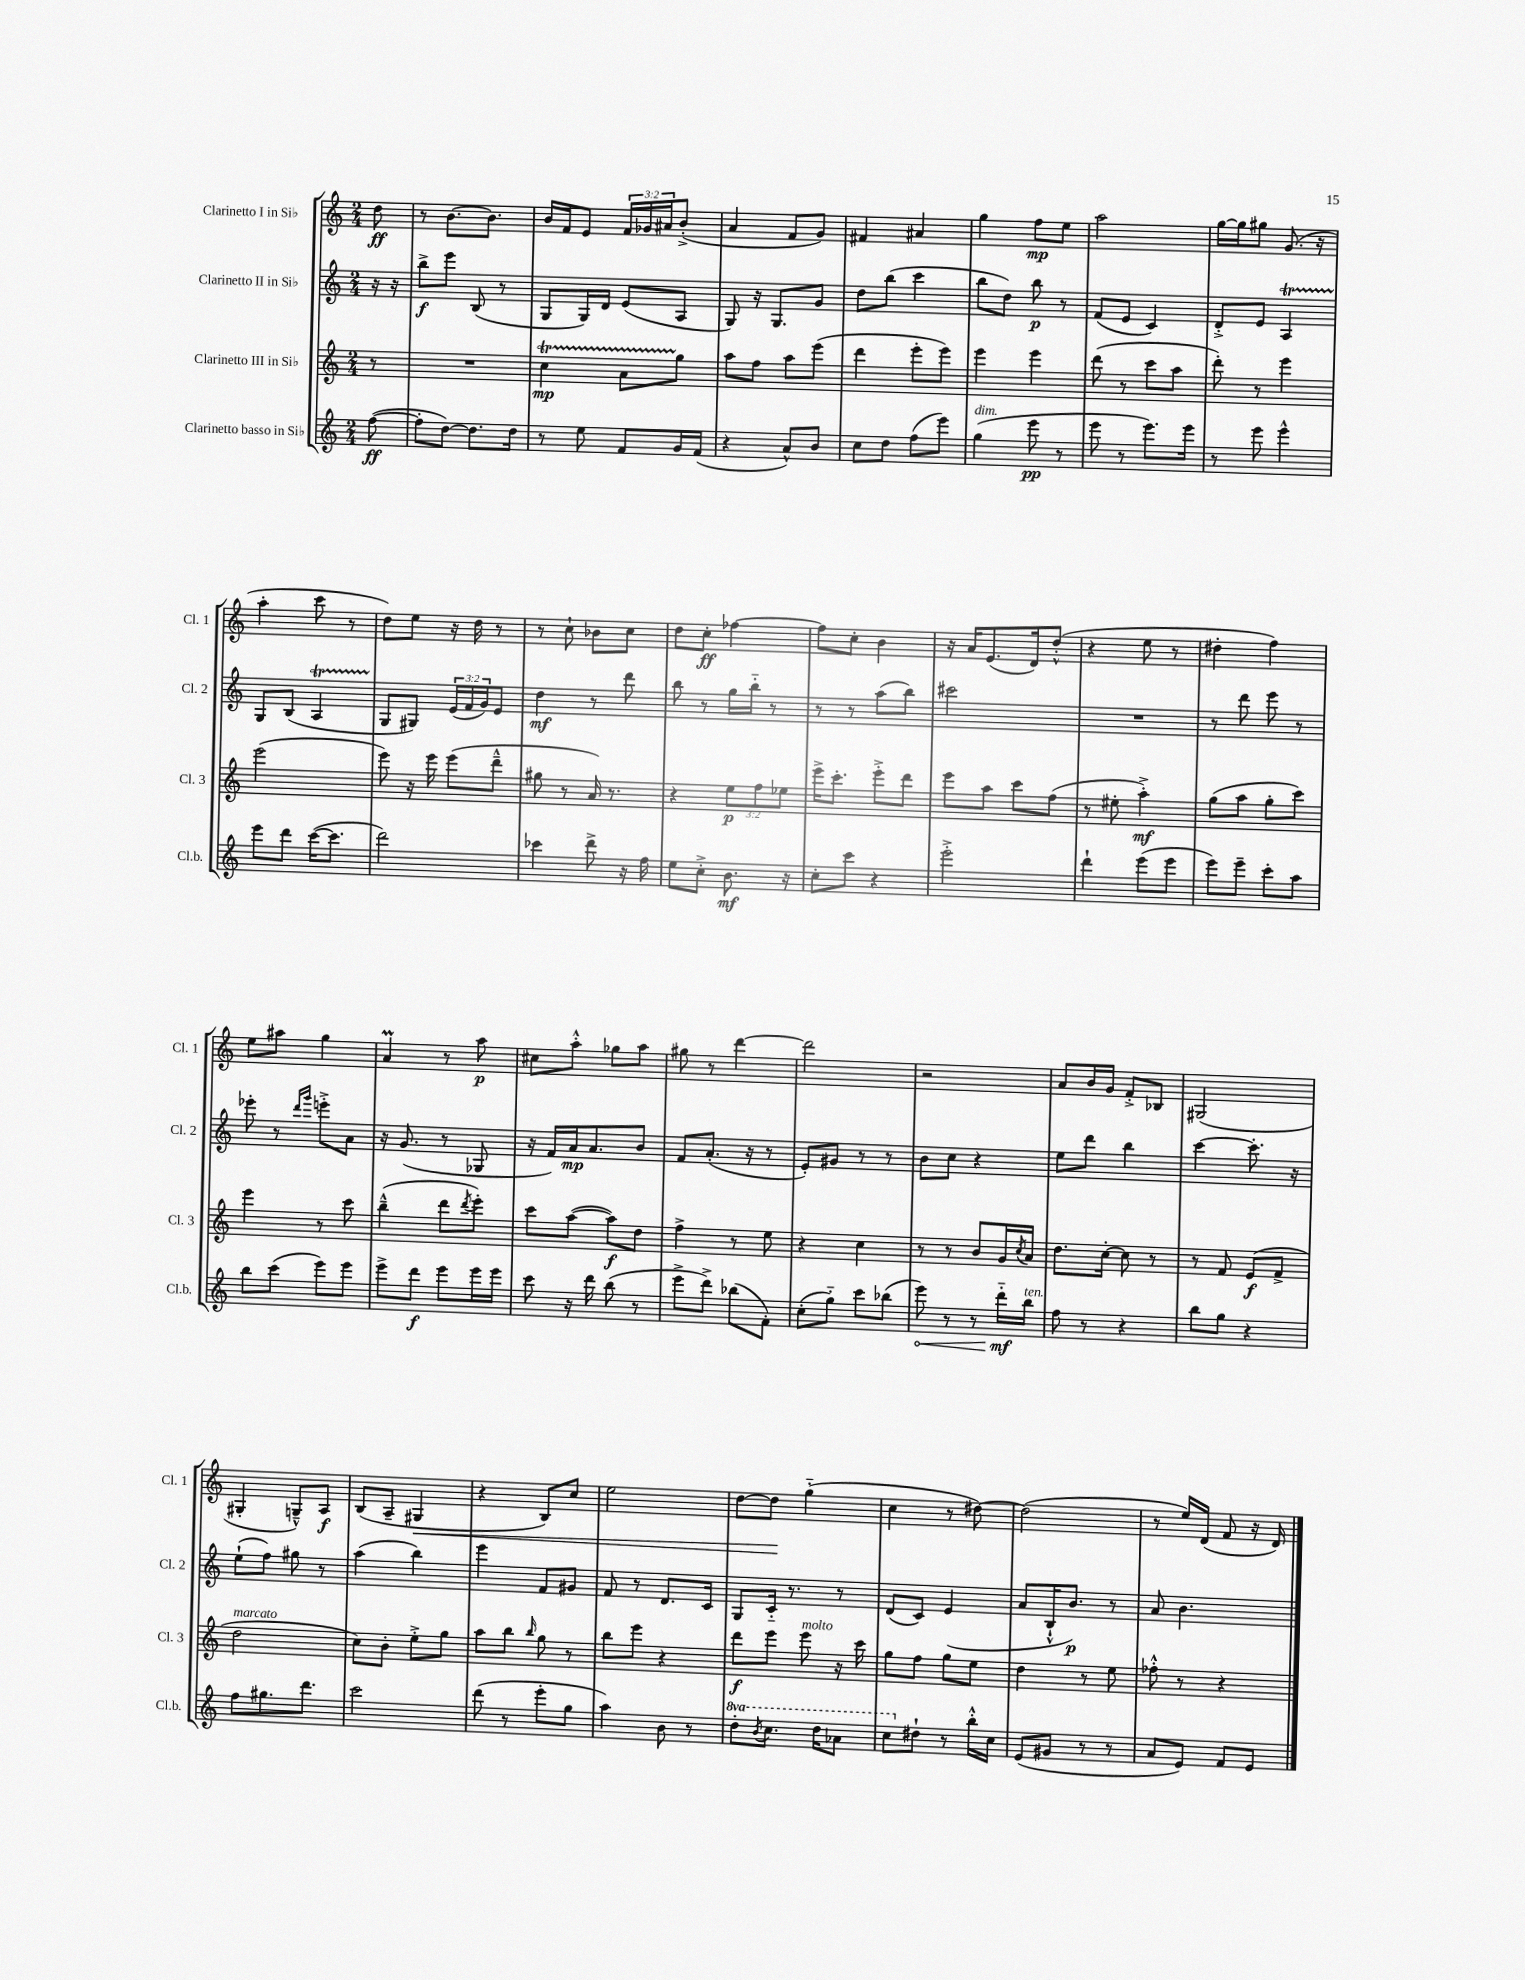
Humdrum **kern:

**kern	**dynam	**kern	**dynam	**kern	**dynam	**kern	**dynam
*part4	*part4	*part3	*part3	*part2	*part2	*part1	*part1
*staff4	*staff4	*staff3	*staff3	*staff2	*staff2	*staff1	*staff1
*I"Clarinetto basso in Si♭	*	*I"Clarinetto III in Si♭	*	*I"Clarinetto II in Si♭	*	*I"Clarinetto I in Si♭	*
*I'Cl.b.	*	*I'Cl. 3	*	*I'Cl. 2	*	*I'Cl. 1	*
*clefG2	*	*clefG2	*	*clefG2	*	*clefG2	*
*k[]	*	*k[]	*	*k[]	*	*k[]	*
*M2/4	*	*M2/4	*	*M2/4	*	*M2/4	*
=	=	=	=	=	=	=	=
([8ff\	ff	8r	.	16r	.	8dd\	ff
.	.	.	.	16r	.	.	.
=1	=1	=1	=1	=1	=1	=1	=1
8ff'\L]	.	2r	.	8bb^\L	f	8r	.
[8dd\J)	.	.	.	8eee\J	.	[8.b\L	.
8.dd\L]	.	.	.	(8B/	.	.	.
.	.	.	.	.	.	8.b\J]	.
.	.	.	.	8r	.	.	.
16dd\Jk	.	.	.	.	.	.	.
=2	=2	=2	=2	=2	=2	=2	=2
8r	.	4ccT\	mp	8G/L	.	16b/LL	.
.	.	.	.	.	.	16f/J	.
8ee\	.	.	.	16G/L)	.	8e/J	.
.	.	.	.	16d/JJ	.	.	.
8f/L	.	8aTTT\L	.	(8e/L	.	24f/LL	.
.	.	.	.	.	.	24g-X/	.
.	.	.	.	.	.	24a#X/J	.
16g/L	.	8gg\J	.	8A/J	.	(8b'^/J	.
(16f/JJ	.	.	.	.	.	.	.
=3	=3	=3	=3	=3	=3	=3	=3
4r	.	8aa\L	.	8G/)	.	4a/	.
.	.	8ff\J	.	16r	.	.	.
.	.	.	.	8.G/L	.	.	.
8a^^/L)	.	8aa\L	.	.	.	8f/L	.
8b/J	.	(8eee\J	.	8g/J	.	8g/J)	.
=4	=4	=4	=4	=4	=4	=4	=4
8cc\L	.	4ddd\	.	8dd\L	.	4f#X/	.
8dd\J	.	.	.	(8bb\J	.	.	.
(8ff\L	.	8eee'\L	.	4ccc\	.	4a#X/	.
8eee\J)	.	8eee\J)	.	.	.	.	.
=5	=5	=5	=5	=5	=5	=5	=5
!LO:TX:a:i:t=dim.	!	!	!	!	!	!	!
(4gg\	.	4eee\	.	8bb\L	.	4gg\	.
.	.	.	.	8dd\J)	.	.	.
8eee\	pp	4eee\	.	8bb\	p	8ff\L	mp
8r	.	.	.	8r	.	8ee\J	.
=6	=6	=6	=6	=6	=6	=6	=6
8eee\	.	(8ddd\	.	(8f/L	.	2aa\	.
8r	.	8r	.	8e/J	.	.	.
8.eee\L)	.	8ccc\L	.	4c/)	.	.	.
.	.	8aa\J	.	.	.	.	.
16eee\Jk	.	.	.	.	.	.	.
=7	=7	=7	=7	=7	=7	=7	=7
8r	.	8ddd'\)	.	8d'^/L	.	[16gg\LL	.
.	.	.	.	.	.	16gg\J]	.
8eee\	.	8r	.	8e/J	.	8gg#X\J	.
4eee^^\	.	4eee\	.	4AT/	.	(8.g/	.
.	.	.	.	.	.	16r	.
!!LO:LB:g=z
=8	=8	=8	=8	=8	=8	=8	=8
8eee\L	.	(2eee\	.	8G/L	.	4aa'\	.
8ddd\J	.	.	.	(8B/J	.	.	.
([16ccc\KL	.	.	.	4AT/	.	8ccc\	.
8.ccc\J]	.	.	.	.	.	.	.
.	.	.	.	.	.	8r	.
=9	=9	=9	=9	=9	=9	=9	=9
2ddd\)	.	8eee\)	.	8G/L	.	8dd\L)	.
.	.	16r	.	8G#X/J)	.	8ee\J	.
.	.	16eee\	.	.	.	.	.
.	.	(8eee\L	.	(24e/LL	.	16r	.
.	.	.	.	24f/	.	.	.
.	.	.	.	.	.	16dd\	.
.	.	.	.	24g/J)	.	.	.
.	.	8ddd~^^\J	.	8e/J	.	8r	.
=10	=10	=10	=10	=10	=10	=10	=10
4ccc-X\	.	8gg#X\	.	4dd\	mf	8r	.
.	.	8r	.	.	.	8cc`\	.
8ddd^\	.	16a/)	.	8r	.	8b-X\L	.
.	.	8.r	.	.	.	.	.
16r	.	.	.	8ddd\	.	8cc\J	.
16ff\	.	.	.	.	.	.	.
=11	=11	=11	=11	=11	=11	=11	=11
8ee\L	.	4r	.	8bb\	.	8dd\L	.
8cc'^\J	.	.	.	8r	.	8cc'\J	ff
8.b\	mf	12ee\L	p	16gg\LL	.	[4ff-X\	.
.	.	.	.	16bb\JJ	.	.	.
.	.	12ff\	.	.	.	.	.
.	.	.	.	8r	.	.	.
.	.	12ee-X\J	.	.	.	.	.
16r	.	.	.	.	.	.	.
=12	=12	=12	=12	=12	=12	=12	=12
8cc'\L	.	16eee^\KL	.	8r	.	8ff-\L]	.
.	.	8.ccc'\J	.	.	.	.	.
8ccc\J	.	.	.	8r	.	8cc'\J	.
4r	.	8eee'^\L	.	(8aa\L	.	4b\	.
.	.	8ddd\J	.	8bb\J)	.	.	.
=13	=13	=13	=13	=13	=13	=13	=13
2eee'^\	.	8eee\L	.	2ccc#X\	.	16r	.
.	.	.	.	.	.	16a/KL	.
.	.	8aa\J	.	.	.	(8.e/	.
.	.	8ccc\L	.	.	.	.	.
.	.	.	.	.	.	16d/k)	.
.	.	(8ff\J	.	.	.	(8dd'^^/J	.
=14	=14	=14	=14	=14	=14	=14	=14
4ddd`\	.	8r	.	2r	.	4r	.
.	.	8ee#X'\	.	.	.	.	.
(8eee\L	.	4aa'^\)	mf	.	.	8ee\	.
8eee\J	.	.	.	.	.	8r	.
=15	=15	=15	=15	=15	=15	=15	=15
8eee\L)	.	(8gg\L	.	8r	.	4dd#X'\	.
8eee~\J	.	8aa\J	.	8ddd\	.	.	.
8ccc'\L	.	8gg'\L	.	8eee\	.	4ff\)	.
8aa\J	.	8ccc\J)	.	8r	.	.	.
!!LO:LB:g=z
=16	=16	=16	=16	=16	=16	=16	=16
8bb\L	.	4eee\	.	8eee-X'\	.	8ee\L	.
(8ccc\J	.	.	.	8r	.	8aa#X\J	.
.	.	.	.	16qqddd/LL	.	.	.
.	.	.	.	16qqggg/JJ	.	.	.
8eee\L)	.	8r	.	8eeen'^\L	.	4gg\	.
8eee\J	.	8ccc\	.	8a\J	.	.	.
=17	=17	=17	=17	=17	=17	=17	=17
8eee^\L	.	(4bb~^^\	.	16r	.	4aM/	.
.	.	.	.	(8.g/	.	.	.
8ddd\J	f	.	.	.	.	.	.
8eee\L	.	8ddd\L	.	8r	.	8r	.
.	.	8qddd/	.	.	.	.	.
16eee\L	.	8eee'\J)	.	8G-X/	.	8aa\	p
16eee\JJ	.	.	.	.	.	.	.
=18	=18	=18	=18	=18	=18	=18	=18
8ccc\	.	8ccc\L	.	16r	.	8cc#X\L	.
.	.	.	.	16f/LL)	.	.	.
16r	.	([8aa\J	.	16a/J	mp	8aa'^^\J	.
16ddd\	.	.	.	8.a/	.	.	.
(8bb\	.	8aa\L])	f	.	.	8gg-X\L	.
8r	.	8dd\J	.	8b/J	.	8aa\J	.
=19	=19	=19	=19	=19	=19	=19	=19
8eee^\L	.	4ff^\	.	8f/L	.	8gg#X\	.
8ddd^\J)	.	.	.	(8.a'/J	.	8r	.
(8bb-X\L	.	8r	.	.	.	[4ddd\	.
.	.	.	.	16r	.	.	.
8f'\J)	.	8ee\	.	8r	.	.	.
=20	=20	=20	=20	=20	=20	=20	=20
(8cc'\L	.	4r	.	8e'/L)	.	2ddd\]	.
8gg\J)	.	.	.	8g#X/J	.	.	.
8ccc\L	.	4cc\	.	8r	.	.	.
(8bb-X\J	.	.	.	8r	.	.	.
=21	=21	=21	=21	=21	=21	=21	=21
!	!LO:HP:b	!	!	!	!	!	!
8eee\)	<	8r	.	8b\L	.	2r	.
8r	.	8r	.	8cc\J	.	.	.
8r	.	8b/L	.	4r	.	.	.
16ddd\LL	mf	16g/L	.	.	.	.	.
.	.	8qcc/	.	.	.	.	.
!LO:TX:a:i:t=ten.	!	!	!	!	!	!	!
16bb\JJ	[	16a/JJ	.	.	.	.	.
=22	=22	=22	=22	=22	=22	=22	=22
8ff\	.	8.dd\L	.	8ee\L	.	8a/L	.
8r	.	.	.	8ddd\J	.	16b/L	.
.	.	[16cc'\Jk	.	.	.	16g/JJ	.
4r	.	8cc\]	.	4bb\	.	8f'^/L	.
.	.	8r	.	.	.	8B-X/J	.
=23	=23	=23	=23	=23	=23	=23	=23
8bb\L	.	8r	.	[4ccc\	.	(2G#X/	.
8gg\J	.	8f/	.	.	.	.	.
4r	.	(8e/L	f	8.ccc'\]	.	.	.
.	.	8f^/J	.	.	.	.	.
.	.	.	.	16r	.	.	.
!!LO:LB:g=z
=24	=24	=24	=24	=24	=24	=24	=24
!	!	!LO:TX:a:i:t=marcato	!	!	!	!	!
8ff\L	.	2dd\	.	(8ee`\L	.	4G#X'/	.
8.gg#X\	.	.	.	8ff\J)	.	.	.
.	.	.	.	8gg#X\	.	8Gn~^^/L)	.
8.ddd\J	.	.	.	.	.	.	.
.	.	.	.	8r	.	8A/J	f
=25	=25	=25	=25	=25	=25	=25	=25
2ccc\	.	8cc\L)	.	(4aa\	.	(8B/L	.
.	.	8b'\J	.	.	.	8A~/J	.
!	!	!	!	!	!	!	!LO:HP:b
.	.	8ee'^\L	.	4bb\)	.	4G#X/	<
.	.	8gg\J	.	.	.	.	.
=26	=26	=26	=26	=26	=26	=26	=26
(8ddd\	.	8aa\L	.	4eee\	.	4r	.
8r	.	8bb\J	.	.	.	.	.
.	.	16qqbb/	.	.	.	.	.
8eee'\L	.	8gg\	.	8f/L	.	8B/L)	.
8gg\J	.	8r	.	8g#X/J	.	8cc/J	.
=27	=27	=27	=27	=27	=27	=27	=27
4aa\)	.	8bb\L	.	8f/	.	2ee\	.
.	.	8eee\J	.	8r	.	.	.
8b\	.	4r	.	8.d/L	.	.	.
8r	.	.	.	.	.	.	.
.	.	.	.	16c/Jk	.	.	.
=28	=28	=28	=28	=28	=28	=28	=28
*8va	*	*	*	*	*	*	*
8ddd'\L	.	8ddd\L	f	8G/L	.	[8dd\L	.
8qbb/	.	.	.	.	.	.	.
8.ccc\J	.	8eee\J	.	16c/Jk	.	8dd\J]	.
.	.	.	.	8.r	.	.	.
!	!	!LO:TX:a:i:t=molto	!	!	!	!	!
.	.	8eee\	.	.	.	(4gg\	[
16ddd\KL	.	.	.	.	.	.	.
8aa-X\J	.	16r	.	8r	.	.	.
.	.	16ccc\	.	.	.	.	.
=29	=29	=29	=29	=29	=29	=29	=29
8ccc\L	.	8gg\L	.	(8d/L	.	4cc\	.
*X8va	*	*	*	*	*	*	*
8dd#X`\J	.	8ff\J	.	8c/J)	.	.	.
8r	.	8gg\L	.	(4e/	.	8r	.
16bb'^^\LL	.	8ee\J	.	.	.	[8dd#X\)	.
16cc\JJ	.	.	.	.	.	.	.
=30	=30	=30	=30	=30	=30	=30	=30
(8e/L	.	4dd\	.	8a/L	.	(2dd#\]	.
8g#X/J	.	.	.	16B`^^/K	.	.	.
.	.	.	.	8.b/J)	p	.	.
8r	.	8r	.	.	.	.	.
8r	.	8ee\	.	8r	.	.	.
=31	=31	=31	=31	=31	=31	=31	=31
8a/L	.	8ff-X'^^\	.	8a/	.	8r	.
8e/J)	.	8r	.	4.b\	.	16ee/LL)	.
.	.	.	.	.	.	(16d/JJ	.
8f/L	.	4r	.	.	.	8f/	.
8e/J	.	.	.	.	.	16r	.
.	.	.	.	.	.	16d/)	.
==	==	==	==	==	==	==	==
*-	*-	*-	*-	*-	*-	*-	*-
